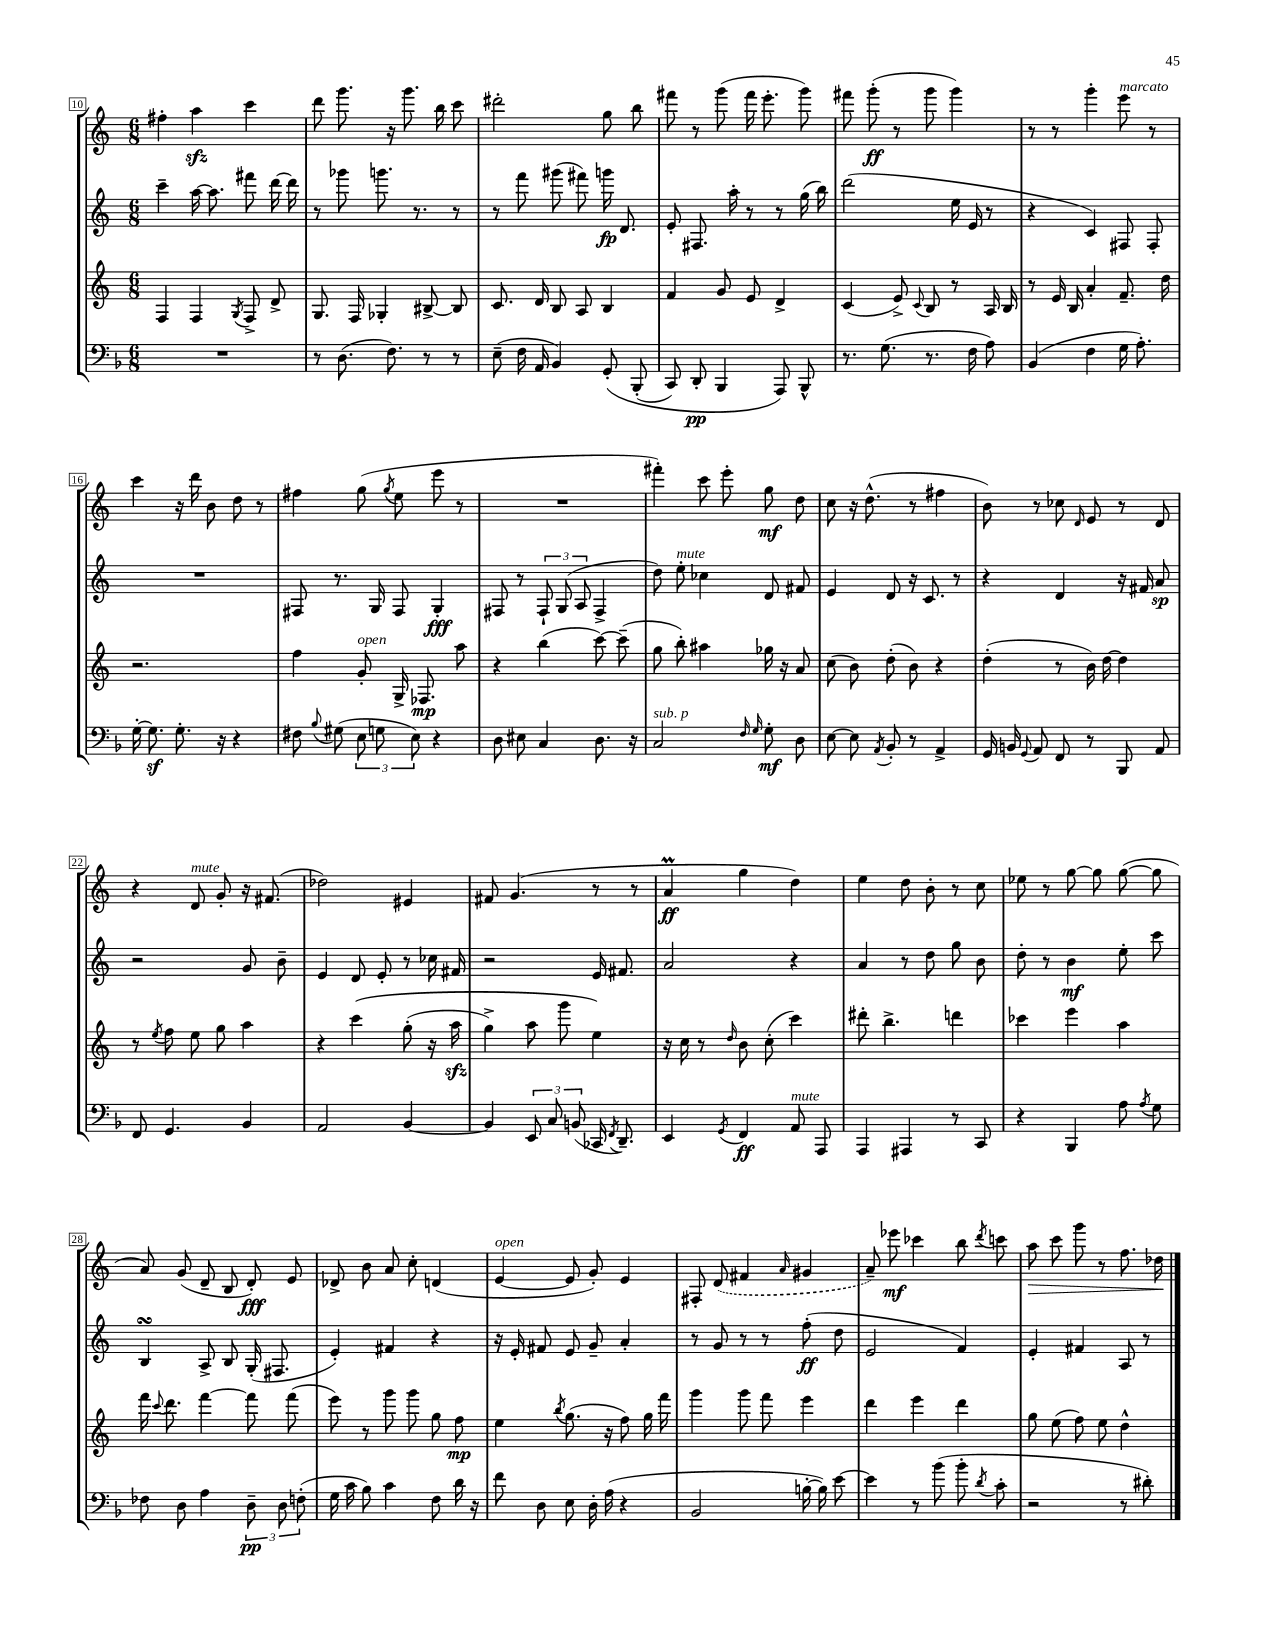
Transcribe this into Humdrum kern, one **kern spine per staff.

**kern	**kern	**kern	**kern
*staff4	*staff3	*staff2	*staff1
*clefF4	*clefG2	*clefG2	*clefG2
*k[b-]	*k[]	*k[]	*k[]
*M6/8	*M6/8	*M6/8	*M6/8
2.r	4F/	4ccc~\	4ff#'\
.	4F/	[16aa\	4aa\
.	.	8.aa\]	.
.	8qG/	.	.
.	8F^/	8fff#\	4ccc\
.	8d^/	[16ddd\	.
.	.	16ddd\]	.
=	=	=	=
8r	8.G/	8r	8ddd\
(8.D\	.	8ggg-\	8.ggg\
.	16F/	.	.
.	4G-'/	8.ggg\	.
8.F\)	.	.	16r
.	.	.	8.ggg\
.	.	8.r	.
8r	[8B#^/	.	.
.	.	.	16bb\
8r	8B#/]	8r	8ccc\
=	=	=	=
(8E~\	8.c/	8r	2ddd#'\
16F\	.	8fff\	.
16AA/	16d/	.	.
4BB-/)	8B/	(8ggg#\	.
.	8A/	8fff#\)	.
&(8GG'/	4B/	16ggg\	8gg\
.	.	8.d/	.
(8BBB-'/	.	.	8bb\
=	=	=	=
8CC/)	4f/	8e'/	8fff#\
8DD'/	.	8.F#/	8r
4BBB-/	8g/	.	(8ggg\
.	.	16aa'\	.
.	8e/	8r	16fff#\
.	.	.	8.eee'\
8AAA/&)	4d^/	8r	.
8BBB-^^/	.	(16gg\	8ggg\)
.	.	16bb\)	.
=	=	=	=
8.r	(4c/	(2ddd\	8fff#\
.	.	.	(8ggg'\
(8.G\	.	.	.
.	8e^/)	.	8r
.	8qqc/	.	.
8.r	8B/	.	8ggg\
.	8r	16ee\	4ggg\)
16F\	.	16e/	.
8A\)	16A/	8r	.
.	16B/	.	.
=	=	=	=
(4BB-/	8r	4r	8r
.	16e/	.	8r
.	16B/	.	.
4F\	4a'/	4c/)	4ggg'\
16G\	8.f~/	8F#/	8eee\
8.A'\)	.	.	.
.	.	8F#'/	8r
.	16dd\	.	.
=	=	=	=
[16G'\	2.r	2.r	4ccc\
8.G\]	.	.	.
8.G'\	.	.	16r
.	.	.	16ddd\
.	.	.	8b\
16r	.	.	.
4r	.	.	8dd\
.	.	.	8r
=	=	=	=
8F#\	4ff\	8F#/	4ff#\
8qqB-/	.	.	.
(8G#\	.	8.r	.
12E\	8g'/	.	(8gg\
.	.	16G/	.
12G\	.	.	.
.	.	.	8qgg/
.	16G^/	8F#/	8ee\
12E\)	.	.	.
.	8.F-/	.	.
4r	.	4G'/	8eee\
.	8aa\	.	8r
=	=	=	=
8D\	4r	8F#/	2.r
8E#\	.	8r	.
4C/	(4bb\	12F#`/	.
.	.	(12G/	.
.	.	12A/	.
8.D\	[8ccc\)	4F#^/	.
.	(8ccc~\]	.	.
16r	.	.	.
=	=	=	=
2C/	8gg\	8dd\)	4fff#'\)
.	8bb'\)	8ee'\	.
.	4aa#\	4cc-\	8ccc\
.	.	.	8eee'\
16qqF/	.	.	.
16qqG/	.	.	.
8G'\	16gg-\	8d/	8gg\
.	16r	.	.
8D\	8a/	8f#/	8dd\
=	=	=	=
[8E\	(8cc\	4e/	8cc\
8E\]	8b\)	.	16r
.	.	.	(8.dd^^\
8qAA/	.	.	.
8BB-'/	(8dd'\	8d/	.
8r	8b\)	16r	8r
.	.	8.c/	.
4AA^/	4r	.	4ff#\
.	.	8r	.
=	=	=	=
16GG/	(4dd'\	4r	8b\)
16BB/	.	.	.
8qqGG/	.	.	.
8AA/	.	.	8r
8FF/	8r	4d/	8cc-\
.	.	.	16qqd/
8r	16b\)	.	8e/
.	[16dd\	.	.
8BBB-/	4dd\]	16r	8r
.	.	16f#/	.
8AA/	.	8a/	8d/
=	=	=	=
8FF/	8r	2r	4r
.	8qee/	.	.
4.GG/	8ff\	.	.
.	8ee\	.	8d/
.	8gg\	.	8g'/
4BB-/	4aa\	8g/	16r
.	.	.	(8.f#/
.	.	8b~\	.
=	=	=	=
2AA/	4r	4e/	2dd-\)
.	&(4ccc\	8d/	.
.	.	8e'/	.
[4BB-/	(8gg'\	8r	4e#/
.	16r	16cc-\	.
.	16aa\	16f#/	.
=	=	=	=
4BB-/]	4gg^\)	2r	8f#/
.	.	.	(4.g/
12EE/	8aa\	.	.
12C/	.	.	.
.	8ggg\	.	.
(12BB/	.	.	.
16CC-/	4ee\&)	16e/	8r
8qFF/	.	.	.
8.DD~/)	.	8.f#/	.
.	.	.	8r
=	=	=	=
4EE/	16r	2a/	4a/
.	16cc\	.	.
.	8r	.	.
8qGG/	16qqdd/	.	.
4FF/	8b\	.	4gg\
.	(8cc'\	.	.
8AA/	4ccc\)	4r	4dd\)
8AAA/	.	.	.
=	=	=	=
4AAA/	8ddd#'\	4a/	4ee\
.	4.bb^\	.	.
4AAA#/	.	8r	8dd\
.	.	8dd\	8b'\
8r	4ddd\	8gg\	8r
8CC/	.	8b\	8cc\
=	=	=	=
4r	4ccc-\	8dd'\	8ee-\
.	.	8r	8r
4BBB-/	4eee\	4b\	[8gg\
.	.	.	8gg\]
8A\	4aa\	8ee'\	([8gg\
8qA/	.	.	.
8G\	.	8ccc\	8gg\]
=	=	=	=
8F-\	16fff\	4B/	8a/)
.	8qqccc/	.	.
.	8.ddd\	.	.
8D\	.	.	(8g/
4A\	[4fff\	8A^/	8d~/
.	.	8B/	8B/
12D~\	8fff\]	(16G'/	8d'/)
.	.	8.F#/	.
12D\	.	.	.
.	(8fff\	.	8e/
(12F'\	.	.	.
=	=	=	=
16G\	8eee\)	4e'/)	8d-^/
16c\	.	.	.
8B-\)	8r	.	8b\
4c\	8ggg\	4f#/	8a/
.	8ggg\	.	8cc'\
8F\	8gg\	4r	(4d/
16d\	8ff\	.	.
16r	.	.	.
=	=	=	=
8f\	4ee\	16r	[4e/
.	.	16e'/	.
8D\	.	8f#/	.
.	8qbb/	.	.
8E\	(8.gg\	8e/	8e/]
16D'\	.	8g~/	8g'/)
(16A\	16r	.	.
4r	8ff\)	4a'/	4e/
.	16gg\	.	.
.	16fff\	.	.
=	=	=	=
2BB-/	4ggg\	8r	8F#'/
.	.	8g/	(8d/
.	8ggg\	8r	4f#/
.	8fff\	8r	.
.	.	.	16qqa/
[16B'\	4eee\	(8ff'\	4g#/
16B\])	.	.	.
[8e\	.	8dd\	.
=	=	=	=
4e\]	4ddd\	2e/	8a~/)
.	.	.	8eee-\
8r	4eee\	.	4ccc-\
(8b-\	.	.	.
8b-'\	4ddd\	4f/)	8bb\
8qd/	.	.	8qddd/
8c'\	.	.	8ccc\
=	=	=	=
2r	8gg\	4e'/	8aa\
.	(8ee\	.	8ccc\
.	8ff\)	4f#/	8ggg\
.	8ee\	.	8r
8r	4dd^^\	8A/	8.ff\
8d#'\)	.	8r	.
.	.	.	16dd-\
==	==	==	==
*-	*-	*-	*-
